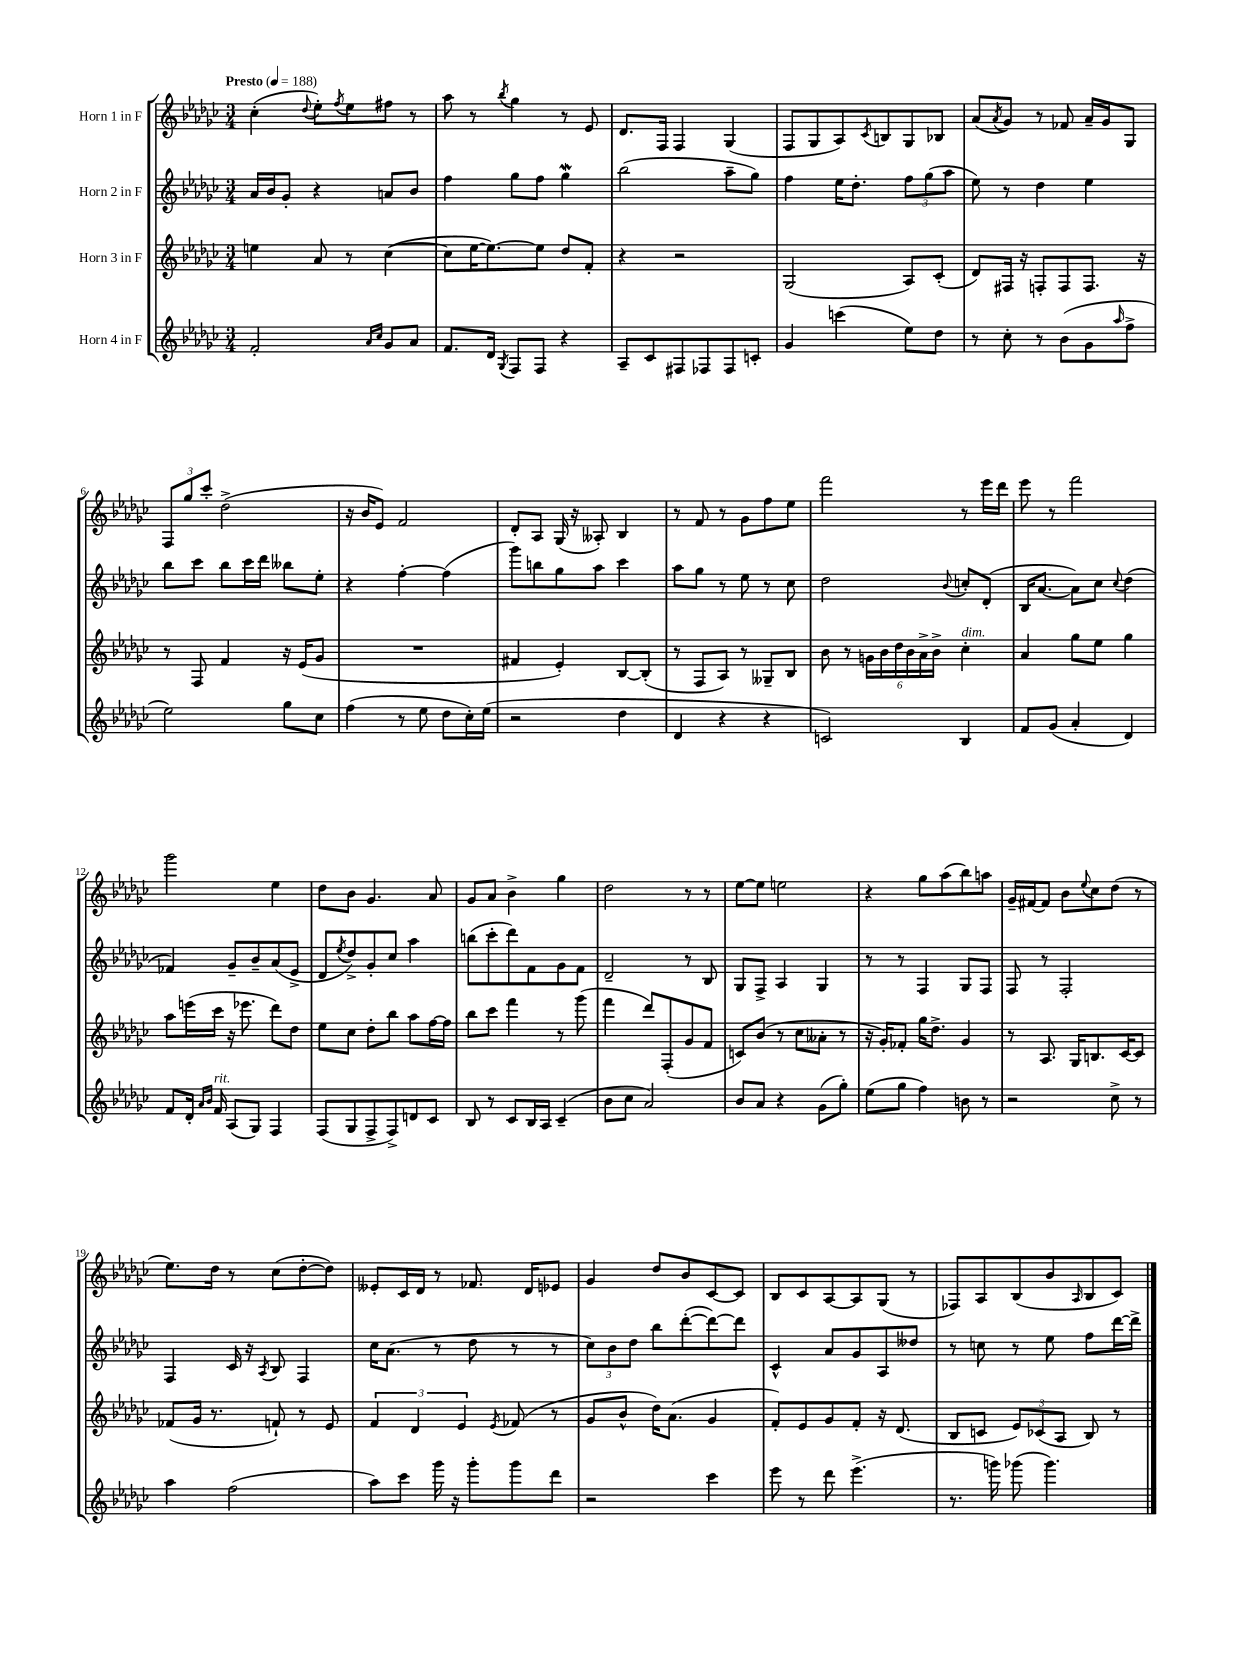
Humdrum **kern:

**kern	**kern	**kern	**kern
*staff4	*staff3	*staff2	*staff1
*clefG2	*clefG2	*clefG2	*clefG2
*k[b-e-a-d-g-c-]	*k[b-e-a-d-g-c-]	*k[b-e-a-d-g-c-]	*k[b-e-a-d-g-c-]
*M3/4	*M3/4	*M3/4	*M3/4
*MM188	*MM188	*MM188	*MM188
2f'/	4ee\	16a-/LL	(4cc-'\
.	.	16b-/J	.
.	.	8g-'/J	.
.	.	.	8qqdd-/
.	8a-/	4r	8ee-'\L)
.	.	.	8qff/
.	8r	.	8ee-\
16qqa-/LL	.	.	.
16qqcc-/JJ	.	.	.
8g-/L	([4cc-\	8a/L	8ff#\J
8a-/J	.	8b-/J	8r
=	=	=	=
8.f/L	8cc-\]L	4ff\	8aa-\
.	[16ee-\K	.	8r
16d-/Jk	8.ee-\_)	.	.
8qG-/	.	.	8qbb-/
8F/L	.	8gg-\L	4gg-\
8F/J	8ee-\]J	8ff\J	.
4r	8dd-/L	4gg-\	8r
.	8f'/J	.	8e-/
=	=	=	=
8A-~/L	4r	(2bb-\	8.d-/L
8c-/	.	.	.
.	.	.	16F/Jk
8F#/	2r	.	4F/
8F-/	.	.	.
8F-/	.	8aa-~\L	(4G-/
8c'/J	.	8gg-\J)	.
=	=	=	=
4g-/	(2G-/	4ff\	8F/L
.	.	.	8G-/
(4ccc\	.	16ee-\LK	8A-/)
.	.	8.dd-'\J	.
.	.	.	8qc-/
.	.	.	8B/
8ee-\L)	8A-/L)	12ff\L	8G-/
.	.	(12gg-\	.
8dd-\J	(8c-'/J	.	8B-/J
.	.	12aa-\J	.
=	=	=	=
8r	8d-/L)	8ee-\)	(8a-/L
.	.	.	8qa-/
8cc-'\	16F#/Jk	8r	8g-/J)
.	16r	.	.
8r	8F'/L	4dd-\	8r
(8b-\L	8F/	.	8f-/
8g-\	8.F/J	4ee-\	16a-~/LL
.	.	.	16g-/J
16qqaa-/	.	.	.
8ff^\J	.	.	8G-/J
.	16r	.	.
=	=	=	=
2ee-\)	8r	8bb-\L	12F/L
.	.	.	12gg-/
.	8F/	8ccc-\J	.
.	.	.	12ccc-'/J
.	4f/	8bb-\L	(2dd-^\
.	.	16ccc-\L	.
.	.	16ddd-\JJ	.
8gg-\L	16r	8bb--\L	.
.	(16e-/LK	.	.
8cc-\J	8g-/J	8ee-'\J	.
=	=	=	=
(4ff\	2.r	4r	16r
.	.	.	16b-/LK
.	.	.	8e-/J)
8r	.	[4ff'\	2f/
8ee-\	.	.	.
8dd-\L	.	(4ff\]	.
16cc-'\L)	.	.	.
(16ee-\JJ	.	.	.
=	=	=	=
2r	4f#/	8ggg-\L)	8d-'/L
.	.	8bb\	8A-/J
.	4e-'/)	8gg-\	(16G-/
.	.	.	16r
.	.	8aa-\J	8A--'/)
4dd-\	[8B-/L	4ccc-\	4B-/
.	(8B-'/]J	.	.
=	=	=	=
4d-/	8r	8aa-\L	8r
.	8F/L	8gg-\J	8f/
4r	8A-/J)	8r	8r
.	8r	8ee-\	8g-\L
4r	8G--~/L	8r	8ff\
.	8B-/J	8cc-\	8ee-\J
=	=	=	=
2c/)	8b-\	2dd-\	2fff\
.	8r	.	.
.	24g\LL	.	.
.	24b-\	.	.
.	24dd-\	.	.
.	24b-\	.	.
.	24a-^\	.	.
.	24b-^\JJ	.	.
.	.	8qqb-/	.
4B-/	4cc-'\	8cc'/L	8r
.	.	(8d-'/J	16eee-\LL
.	.	.	16ddd-\JJ
=	=	=	=
8f/L	4a-/	16B-/LK	8eee-\
.	.	[8.a-/J	.
(8g-/J	.	.	8r
4a-'/	8gg-\L	8a-\]L)	2fff\
.	8ee-\J	8cc-\J	.
.	.	8qqcc-/	.
4d-/)	4gg-\	(4dd-\	.
=	=	=	=
8f/L	8aa-\L	4f-/)	2ggg-\
16d-'/Jk	(16eee\L	.	.
16qqa-/LL	.	.	.
16qqb-/JJ	.	.	.
16f/	16ccc-\JJ	.	.
(8A-/L	16r	8g-~/L	.
.	8.eee-\	.	.
8G-/J)	.	8b-~/	.
4F/	8ddd-\L)	(8a-/	4ee-\
.	8dd-\J	8e-^/J	.
=	=	=	=
(8F/L	8ee-\L	8d-/L	8dd-\L
.	.	8qee-/	.
8G-/	8cc-\J	8dd-^/)	8b-\J
8F^/	8dd-'\L	8g-'/	4.g-/
8F^/)	8bb-\J	8cc-/J	.
8d/	8aa-\L	4aa-\	.
8c-/J	[16ff\L	.	8a-/
.	16ff\]JJ	.	.
=	=	=	=
8B-/	8bb-\L	(8bb\L	8g-/L
8r	8ccc-\J	8ccc-'\	8a-/J
8c-/L	4fff\	8ddd-\)	4b-^\
16B-/L	.	8f\	.
16A-/JJ	.	.	.
(4c-~/	8r	8g-\	4gg-\
.	(8ggg-\	8f\J	.
=	=	=	=
8b-\L	4fff\	2d-~/	2dd-\
8cc-\J	.	.	.
2a-/)	8ddd-/L)	.	.
.	(8F'/	.	.
.	8g-/	8r	8r
.	8f/J	8B-/	8r
=	=	=	=
8b-/L	8c/L)	8G-/L	[8ee-\L
8a-/J	(8b-/J	8F^/J	8ee-\]J
4r	8r	4A-/	2ee\
.	8cc-\L	.	.
(8g-\L	8a--'\J	4G-/	.
8gg-'\J)	8r	.	.
=	=	=	=
(8ee-\L	16r	8r	4r
.	16g-'/LK)	.	.
8gg-\J	8f-'/J	8r	.
4ff\)	16gg-\LK	4F/	8gg-\L
.	8.dd-^\J	.	.
.	.	.	(8aa-\
8b\	4g-/	8G-/L	8bb-\)
8r	.	8F/J	8aa\J
=	=	=	=
2r	8r	8F/	16g-~/LL
.	.	.	[16f#/J
.	8.A-/	8r	8f#/]J
.	.	2F'/	8b-\L
.	16G-/LK	.	.
.	.	.	8qqee-/
.	8.B/	.	8cc-\
8cc-^\	.	.	(8dd-\J
.	[16c-/K	.	.
8r	8c-/]J	.	8r
=	=	=	=
4aa-\	(8f-/L	4F/	8.ee-\L)
.	16g-/Jk	.	.
.	8.r	.	16dd-\Jk
(2ff\	.	16c-/	8r
.	.	16r	.
.	.	8qA-/	.
.	8f`/)	8B-/	(8cc-\L
.	8r	4F/	[8dd-'\
.	8e-/	.	8dd-\]J)
=	=	=	=
8aa-\L)	6f/	16cc-\LK	8e--'/L
.	.	(8.a-\J	.
8ccc-\J	.	.	16c-/L
.	6d-/	.	.
.	.	.	16d-/JJ
16ggg-\	.	8r	8r
16r	.	.	.
.	6e-/	.	.
8ggg-'\L	.	8dd-\	8.f-/
.	8qe-/	.	.
8ggg-\	(8f-/	8r	.
.	.	.	16d-/LK
8ddd-\J	8r	8r	8e-/J
=	=	=	=
2r	8g-/L	12cc-\L)	4g-/
.	.	12b-\	.
.	8b-^^/J	.	.
.	.	12dd-\J	.
.	16dd-\LK)	8bb-\L	8dd-/L
.	(8.a-\J	.	.
.	.	([8ddd-'\	8b-/
4ccc-\	4g-/	8ddd-\_)	[8c-/
.	.	8ddd-\]J	8c-/]J
=	=	=	=
8eee-\	8f'/L)	4c-^^/	8B-/L
8r	8e-/	.	8c-/
8ddd-\	8g-/	8a-/L	[8A-/
(4.eee-^\	8f'/J	8g-/	8A-/]
.	16r	8A-/	(8G-/J
.	(8.d-/	.	.
.	.	8dd--/J	8r
=	=	=	=
8.r	8B-/L	8r	8F-/L)
.	8c/J	8cc\	8A-/
16ggg\)	.	.	.
(8ggg-\	12e-/L)	8r	(8B-/
.	(12c-/	.	.
4.ggg-\)	.	8ee-\	8b-/
.	12A-/J	.	.
.	.	.	16qqA-/
.	8B-/)	8ff\L	8B-/
.	8r	[16ddd-\L	8c-/J)
.	.	16ddd-^\]JJ	.
==	==	==	==
*-	*-	*-	*-
